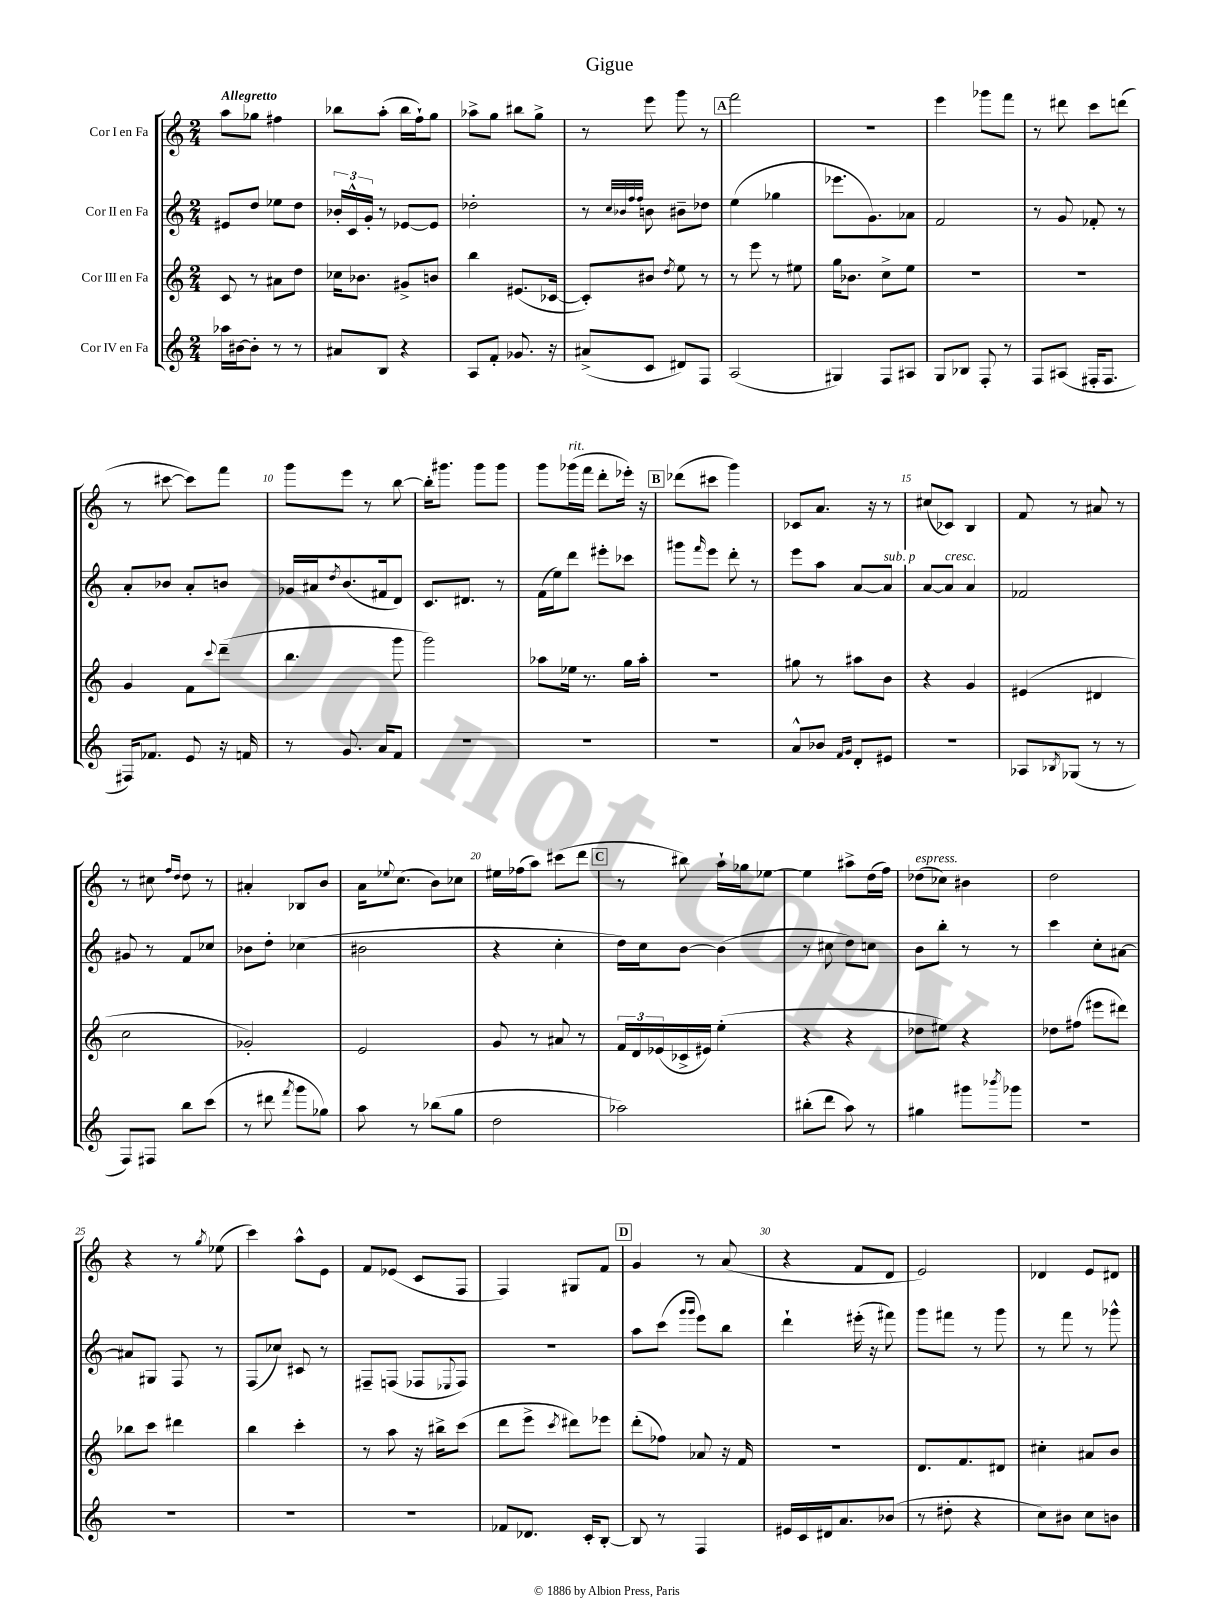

**kern	**kern	**kern	**kern
*part4	*part3	*part2	*part1
*staff4	*staff3	*staff2	*staff1
*I"Cor IV en Fa	*I"Cor III en Fa	*I"Cor II en Fa	*I"Cor I en Fa
*clefG2	*clefG2	*clefG2	*clefG2
*k[]	*k[]	*k[]	*k[]
*M2/4	*M2/4	*M2/4	*M2/4
=1	=1	=1	=1
!	!	!	!LO:TX:a:B:t=Allegretto
16aa-X\LL	8c/	8e#X/L	8aa\L
[16b#X\J	.	.	.
8b#'\J]	8r	8dd/J	8gg-X\J
8r	8a#X\L	8ee-X\L	4ff#X\
8r	8dd\J	8dd\J	.
=2	=2	=2	=2
8a#X/L	16cc-X\KL	24b-X'/LL	8bb-X\L
.	.	24c^^/	.
.	8.b-X\J	.	.
.	.	24g'/JJ	.
8B/J	.	8r	(8aa'\J
4r	8g#X^/L	[8e-X/L	16bb-\LL
.	.	.	16ff`\J)
.	8bn/J	8e-/J]	8gg\J
=3	=3	=3	=3
8A/L	4bb\	2dd-X'\	8aa-X^\L
8f'/J	.	.	8gg\J
8.g-X/	(8.e#X/L	.	8bb#X\L
.	.	.	8gg^\J
16r	[16c-X/Jk	.	.
=4	=4	=4	=4
(8a#X^/L	8c-'/L])	8r	8r
.	.	32qqcc/LLL	.
.	.	32qqb-X/	.
.	.	32qqff/	.
.	.	32qqff/JJJ	.
8c/J	8b#X/J	8bn\	8eee\
.	8qdd/	.	.
8d#X/L)	8ee\	8b#X~\L	8ggg\
8F/J	8r	8dd-X\J	8r
!!LO:REH:place=s1:t=A
=5	=5	=5	=5
(2A/	8r	(4ee\	2fff\
.	8eee\	.	.
.	8r	4gg-X\	.
.	8ee#X\	.	.
=6	=6	=6	=6
4G#X/)	16gg\KL	8.eee-X\L	2r
.	8.b-X\J	.	.
.	.	8.g\)	.
8F/L	8cc^\L	.	.
8A#X/J	8ee\J	8a-X\J	.
=7	=7	=7	=7
8G/L	2r	2f/	4eee\
8B-X/J	.	.	.
8F'/	.	.	8ggg-X\L
8r	.	.	8fff\J
=8	=8	=8	=8
8F/L	2r	8r	8r
(8A#X/J	.	8g/	8ddd#X\
16F#X'/KL	.	8f-X'/	8ccc\L
8.F#/J	.	.	.
.	.	8r	(8dddn\J
!!LO:LB:g=z
=9	=9	=9	=9
16F#X/KL)	4g/	8a'/L	8r
8.f-X/J	.	.	.
.	.	8b-X/J	[8ccc#X\
8e/	8f\L	8a'/L	8ccc#\L])
.	8qqccc/	.	.
16r	(8ddd~\J	8bn/J	8fff\J
16fn/	.	.	.
=10	=10	=10	=10
8r	4.bb\	16g-X/LL	8ggg\L
.	.	16a#X/J	.
.	.	8qdd/	.
8.g/	.	(8.b/	8eee\J
.	.	.	8r
16a/KL	.	16f#X/k	.
8f/J	8ggg\	8d/J)	[8bb\
=11	=11	=11	=11
2r	2ggg\)	8.c/L	16bb'\KL]
.	.	.	8.ggg#X\J
.	.	8.d#X/J	.
.	.	.	8ggg#\L
.	.	8r	8ggg#\J
=12	=12	=12	=12
2r	8aa-X\L	(16f\LL	8ggg\L
.	.	16ee\J)	.
!	!	!	!LO:TX:a:i:t=rit.
.	16ee-X\Jk	8ddd\J	(16ggg-X\L
.	8.r	.	16fff\JJ
.	.	8eee#X'\L	8ddd'\L
.	16gg\LL	8ccc-X\J	16eee-X'\Jk)
.	16aa-'\JJ	.	16r
!!LO:REH:place=s1:t=B
=13	=13	=13	=13
2r	2r	8ggg#X\L	(8ddd-X\L
.	.	16qqfff/	.
.	.	8eee\J	8ccc#X\J
.	.	8ddd'\	4ggg\)
.	.	8r	.
=14	=14	=14	=14
8a^^/L	8gg#X\	8eee\L	8c-X/L
8b-X/J	8r	8aa\J	8.a/J
16qqf/LL	.	.	.
16qqg/JJ	.	.	.
8d'/L	8aa#X\L	[8a/L	.
.	.	.	16r
!	!	!LO:TX:a:i:t=sub. p	!
8e#X/J	8b\J	8a/J]	8r
=15	=15	=15	=15
2r	4r	[8a/L	(8cc#X/L
!	!	!LO:TX:a:i:t=cresc.	!
.	.	8a/J]	8c-X/J)
.	4g/	4a/	4B/
=16	=16	=16	=16
8A-X/L	(4e#X/	2f-X/	8f/
8qB-X/	.	.	.
(8G-X/J	.	.	8r
8r	4d#X/	.	8a#X/
8r	.	.	8r
!!LO:LB:g=z
=17	=17	=17	=17
8F/L)	2cc\	8g#X/	8r
8F#X/J	.	8r	8cc#X\
.	.	.	16qqff/LL
.	.	.	16qqdd/JJ
8bb\L	.	8f/L	8dd\
(8ccc\J	.	8cc-X/J	8r
=18	=18	=18	=18
8r	2g-X'/)	8b-X\L	4a#X'/
8ddd#X\	.	8dd'\J	.
8qfff/	.	.	.
8ggg\L	.	(4cc-X\	8B-X/L
8gg-X\J)	.	.	8b/J
=19	=19	=19	=19
8aa\	2e/	2b#X\	16a\KL
.	.	.	8qqee-X/
.	.	.	(8.cc\J
8r	.	.	.
(8bb-X\L	.	.	8b\L)
8gg\J	.	.	8cc-X\J
=20	=20	=20	=20
2dd\	8g/	4r	16ee#X\LL
.	.	.	(16ff-X\J
.	8r	.	8aa\J)
.	8a#X/	4cc'\	(8ccc#X\L
.	8r	.	8ddd\J
!!LO:REH:place=s1:t=C
=21	=21	=21	=21
2aa-X\)	24f/LL	16dd\LL)	8r
.	24d/	.	.
.	.	16cc\J	.
.	(24e-X/	.	.
.	16c-X^/	[8b\J	8bb#X\)
.	16e#X/JJ)	.	.
.	(4ee'\	(4b\]	16aa`\LL
.	.	.	16gg-X\J
.	.	.	[8ee-X\J
=22	=22	=22	=22
(8bb#X'\L	4r	8r	4ee-\]
8ddd\J	.	8cc#X\	.
8aa\)	4r	8dd\L)	8aa#X^\L
8r	.	8ccn\J	(16dd\L
.	.	.	16ff\JJ)
=23	=23	=23	=23
!	!	!	!LO:TX:a:i:t=espress.
4gg#X\	8dd-X\L	8b\L	(8dd-X\L
.	8ee#X\J)	8bb'\J	8cc-X\J)
8ggg#X\L	4r	8r	4b#X\
8qbbb-X/	.	.	.
8ggg-X\J	.	8r	.
=24	=24	=24	=24
2r	8dd-X\L	4ccc\	2dd\
.	(8ff#X\J	.	.
.	8eee#X\L	8cc'\L	.
.	8ddd#X\J)	[8a#X\J	.
!!LO:LB:g=z
=25	=25	=25	=25
2r	8bb-X\L	8a#X/L]	4r
.	8ccc\J	8G#X/J	.
.	4ddd#X\	8F/	8r
.	.	.	8qgg/
.	.	8r	(8ee-X\
=26	=26	=26	=26
2r	4bb\	(8F/L	4ccc\)
.	.	8cc-X/J)	.
.	4ccc'\	8c#X/	8aa^^\L
.	.	8r	8e\J
=27	=27	=27	=27
2r	8r	8F#X~/L	8f/L
.	8aa\	(8Fn/J	(8e-X/J
.	16r	8F-X/L	8c/L
.	16bb#X^\KL	.	.
.	.	8qqE-X/	.
.	(8ccc\J	8F-/J)	8F/J
=28	=28	=28	=28
8f-X/L	8ddd\L	2r	4F/)
8.d-X/J	8eee^\J	.	.
.	8qccc/	.	.
.	8ddd#X\L)	.	8G#X/L
16c'/KL	.	.	.
[8B'/J	8eee-X\J	.	8f/J
!!LO:REH:place=s1:t=D
=29	=29	=29	=29
8B/]	(8ddd'\L	8aa\L	4g/
8r	8ff-X\J)	(8ccc\J	.
.	.	16qqggg/LL	.
.	.	16qqggg/JJ	.
4F/	8a-X/	8eee\L)	8r
.	16r	8bb\J	(8a/
.	16f/	.	.
=30	=30	=30	=30
16e#X/LL	2r	4ddd`\	4r
16c/	.	.	.
16d#X/J	.	.	.
8.a/	.	.	.
.	.	(16eee#X'\	8f/L
.	.	16r	.
(8b-X/J	.	8fff#X\)	8d/J
=31	=31	=31	=31
8r	8.d/L	8ggg\L	2e/)
8dd#X'\	.	8fff#X\J	.
.	8.f/	.	.
4r	.	8r	.
.	8d#X/J	8ggg\	.
=32	=32	=32	=32
8cc\L)	4cc#X'\	8r	4d-X/
8b#X\J	.	8fff\	.
8cc\L	8a#X/L	8r	8e/L
8bn\J	8b/J	8ggg-X^^\	8d#X/J
==	==	==	==
*-	*-	*-	*-
